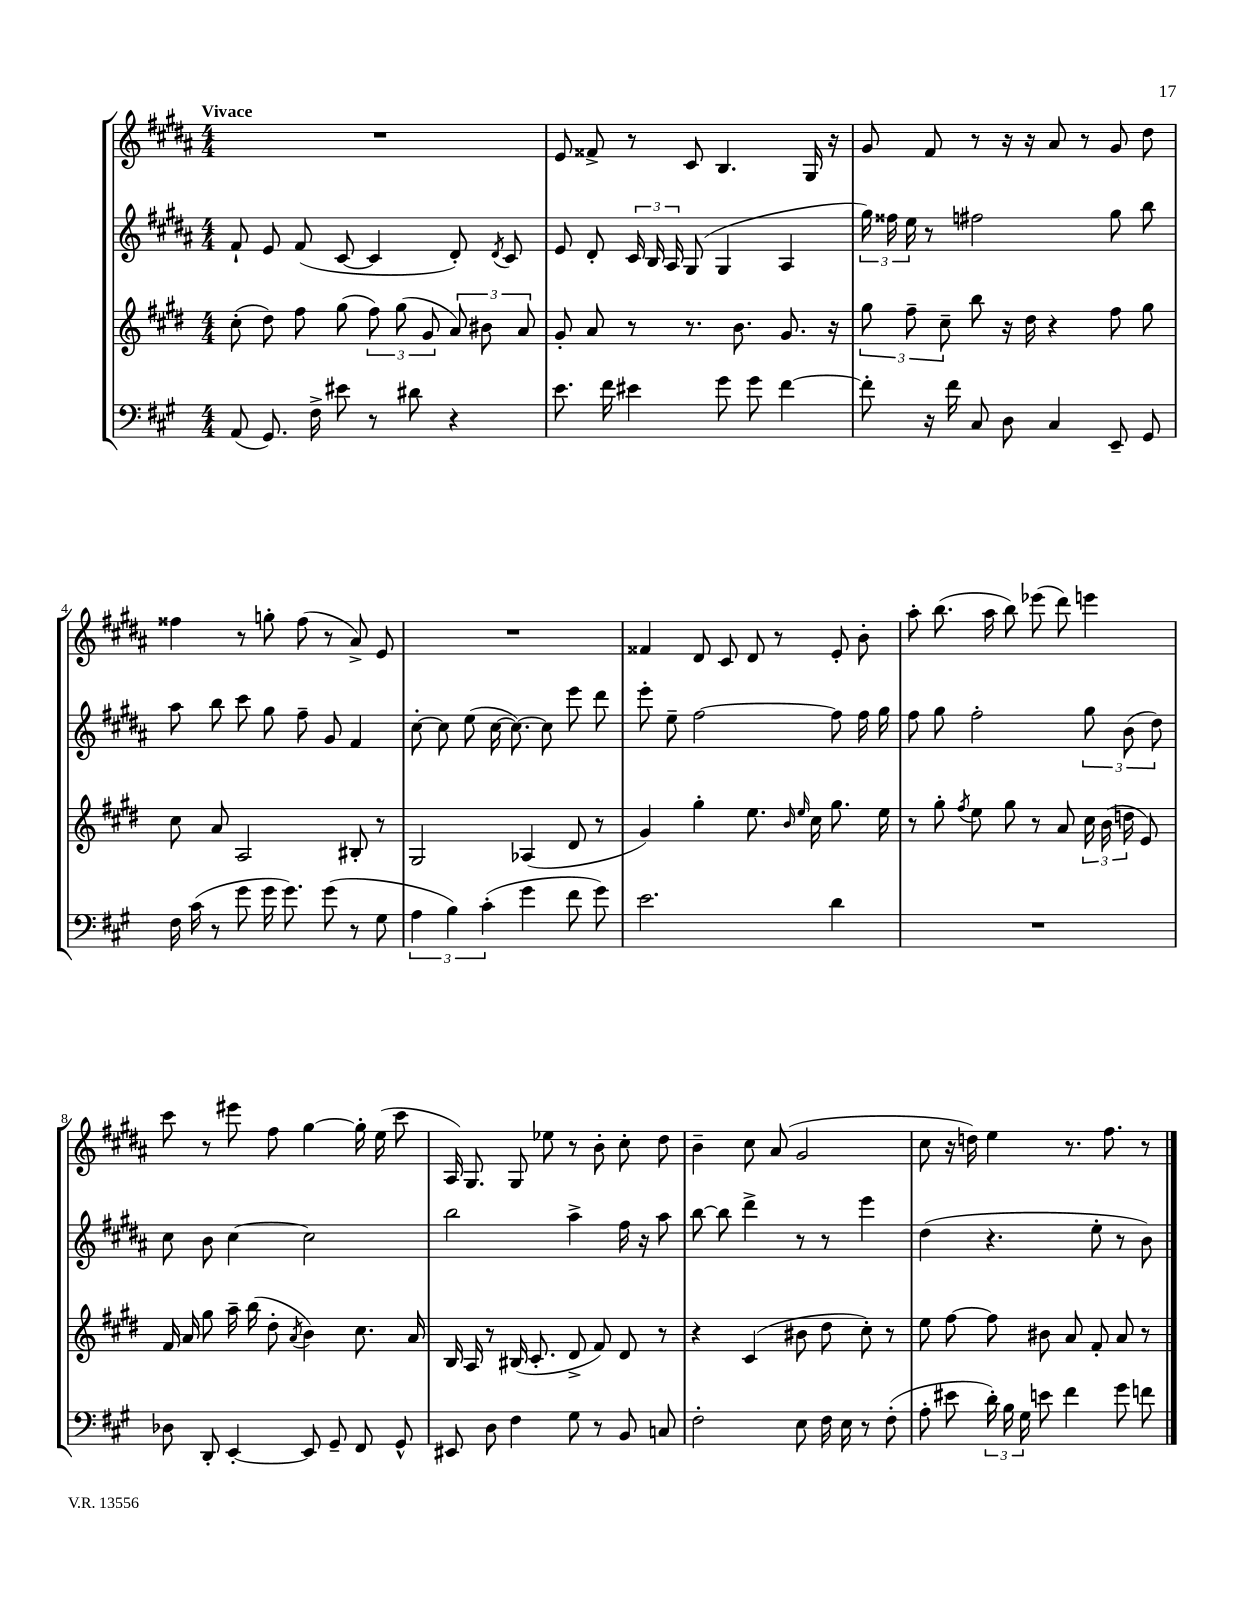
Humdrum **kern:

**kern	**kern	**kern	**kern
*staff4	*staff3	*staff2	*staff1
*clefF4	*clefG2	*clefG2	*clefG2
*k[f#c#g#]	*k[f#c#g#d#]	*k[f#c#g#d#a#]	*k[f#c#g#d#a#]
*M4/4	*M4/4	*M4/4	*M4/4
(8AA/	(8cc#'\	8f#`/	1r
8.GG#/)	8dd#\)	8e/	.
.	8ff#\	(8f#/	.
16F#^\	.	.	.
8e#\	(8gg#\	[8c#/	.
8r	12ff#\)	4c#/]	.
.	(12gg#\	.	.
8d#\	.	.	.
.	12g#/	.	.
4r	12a/)	8d#'/)	.
.	12b#\	.	.
.	.	8qd#/	.
.	.	8c#/	.
.	12a/	.	.
=	=	=	=
8.e\	8g#'/	8e/	8e/
.	8a/	8d#'/	8f##^/
16f#\	.	.	.
4e#\	8r	24c#/	8r
.	.	24B/	.
.	.	24A#/	.
.	8.r	(8G#/	8c#/
8g#\	.	4G#/	4.B/
.	8.b\	.	.
8g#\	.	.	.
[4f#\	8.g#/	4A#/	.
.	.	.	16G#/
.	16r	.	16r
=	=	=	=
8f#'\]	12gg#\	24gg#\)	8g#/
.	.	24ff##\	.
.	12ff#~\	24ee\	.
16r	.	8r	8f#/
.	12cc#~\	.	.
16f#\	.	.	.
8C#/	8bb\	2ff#\	8r
8D\	16r	.	16r
.	16dd#\	.	16r
4C#/	4r	.	8a#/
.	.	.	8r
8EE~/	8ff#\	8gg#\	8g#/
8GG#/	8gg#\	8bb\	8dd#\
=	=	=	=
16F#\	8cc#\	8aa#\	4ff##\
(16c#\	.	.	.
8r	8a/	8bb\	.
8g#\	2A/	8ccc#\	8r
16g#\	.	8gg#\	8gg'\
8.g#\)	.	.	.
.	.	8ff#~\	(8ff##\
(8g#\	.	8g#/	8r
8r	8B#'/	4f#/	8a#^/)
8G#\	8r	.	8e/
=	=	=	=
6A\	2G#/	[8cc#'\	1r
.	.	8cc#\]	.
6B\)	.	.	.
.	.	(8ee\	.
(6c#'\	.	.	.
.	.	[16cc#\	.
.	.	8.cc#\_)	.
4g#\	(4A-/	.	.
.	.	8cc#\]	.
8f#\	8d#/	8eee\	.
8g#\)	8r	8ddd#\	.
=	=	=	=
2.e\	4g#/)	8eee'\	4f##/
.	.	8ee~\	.
.	4gg#'\	[2ff#\	8d#/
.	.	.	8c#/
.	8.ee\	.	8d#/
.	.	.	8r
.	16qqb/	.	.
.	16qqee/	.	.
.	16cc#\	.	.
4d\	8.gg#\	8ff#\]	8e'/
.	.	16ff#\	8b'\
.	16ee\	16gg#\	.
=	=	=	=
1r	8r	8ff#\	8aa#'\
.	8gg#'\	8gg#\	(8.bb\
.	8qff#/	.	.
.	8ee\	2ff#'\	.
.	.	.	16aa#\
.	8gg#\	.	8bb\)
.	8r	.	(8eee-\
.	8a/	.	8ddd#\)
.	24cc#\	12gg#\	4eee\
.	(24b\	.	.
.	24dd\	(12b\	.
.	8e/)	.	.
.	.	12dd#\)	.
=	=	=	=
8D-\	16f#/	8cc#\	8ccc#\
.	16a/	.	.
8DD'/	8gg#\	8b\	8r
[4EE'/	16aa~\	[4cc#\	8eee#\
.	(16bb\	.	.
.	8dd#'\	.	8ff#\
.	8qa/	.	.
8EE/]	4b\)	2cc#\]	[4gg#\
8GG#~/	.	.	.
8FF#/	8.cc#\	.	16gg#'\]
.	.	.	(16ee\
8GG#^^/	.	.	8ccc#\
.	16a/	.	.
=	=	=	=
8EE#/	16B/	2bb\	16A#/)
.	16A/	.	8.G#/
8D\	8r	.	.
4F#\	(16B#/	.	8G#/
.	8.c#'/	.	.
.	.	.	8ee-\
8G#\	8d#^/	4aa#^\	8r
8r	8f#/)	.	8b'\
8BB/	8d#/	16ff#\	8cc#'\
.	.	16r	.
8C/	8r	8aa#\	8dd#\
=	=	=	=
2F#'\	4r	[8bb\	4b~\
.	.	8bb\]	.
.	(4c#/	4ddd#^\	8cc#\
.	.	.	(8a#/
8E\	8b#\	8r	2g#/
16F#\	8dd#\	8r	.
16E\	.	.	.
8r	8cc#'\)	4eee\	.
(8F#'\	8r	.	.
=	=	=	=
8A'\	8ee\	(4dd#\	8cc#\
8e#\	[8ff#\	.	16r
.	.	.	16dd\)
24d'\)	8ff#\]	4.r	4ee\
24B\	.	.	.
24G#\	.	.	.
8e\	8b#\	.	.
4f#\	8a/	.	8.r
.	8f#'/	8ee'\	.
.	.	.	8.ff#\
8g#\	8a/	8r	.
8f\	8r	8b\)	8r
==	==	==	==
*-	*-	*-	*-
